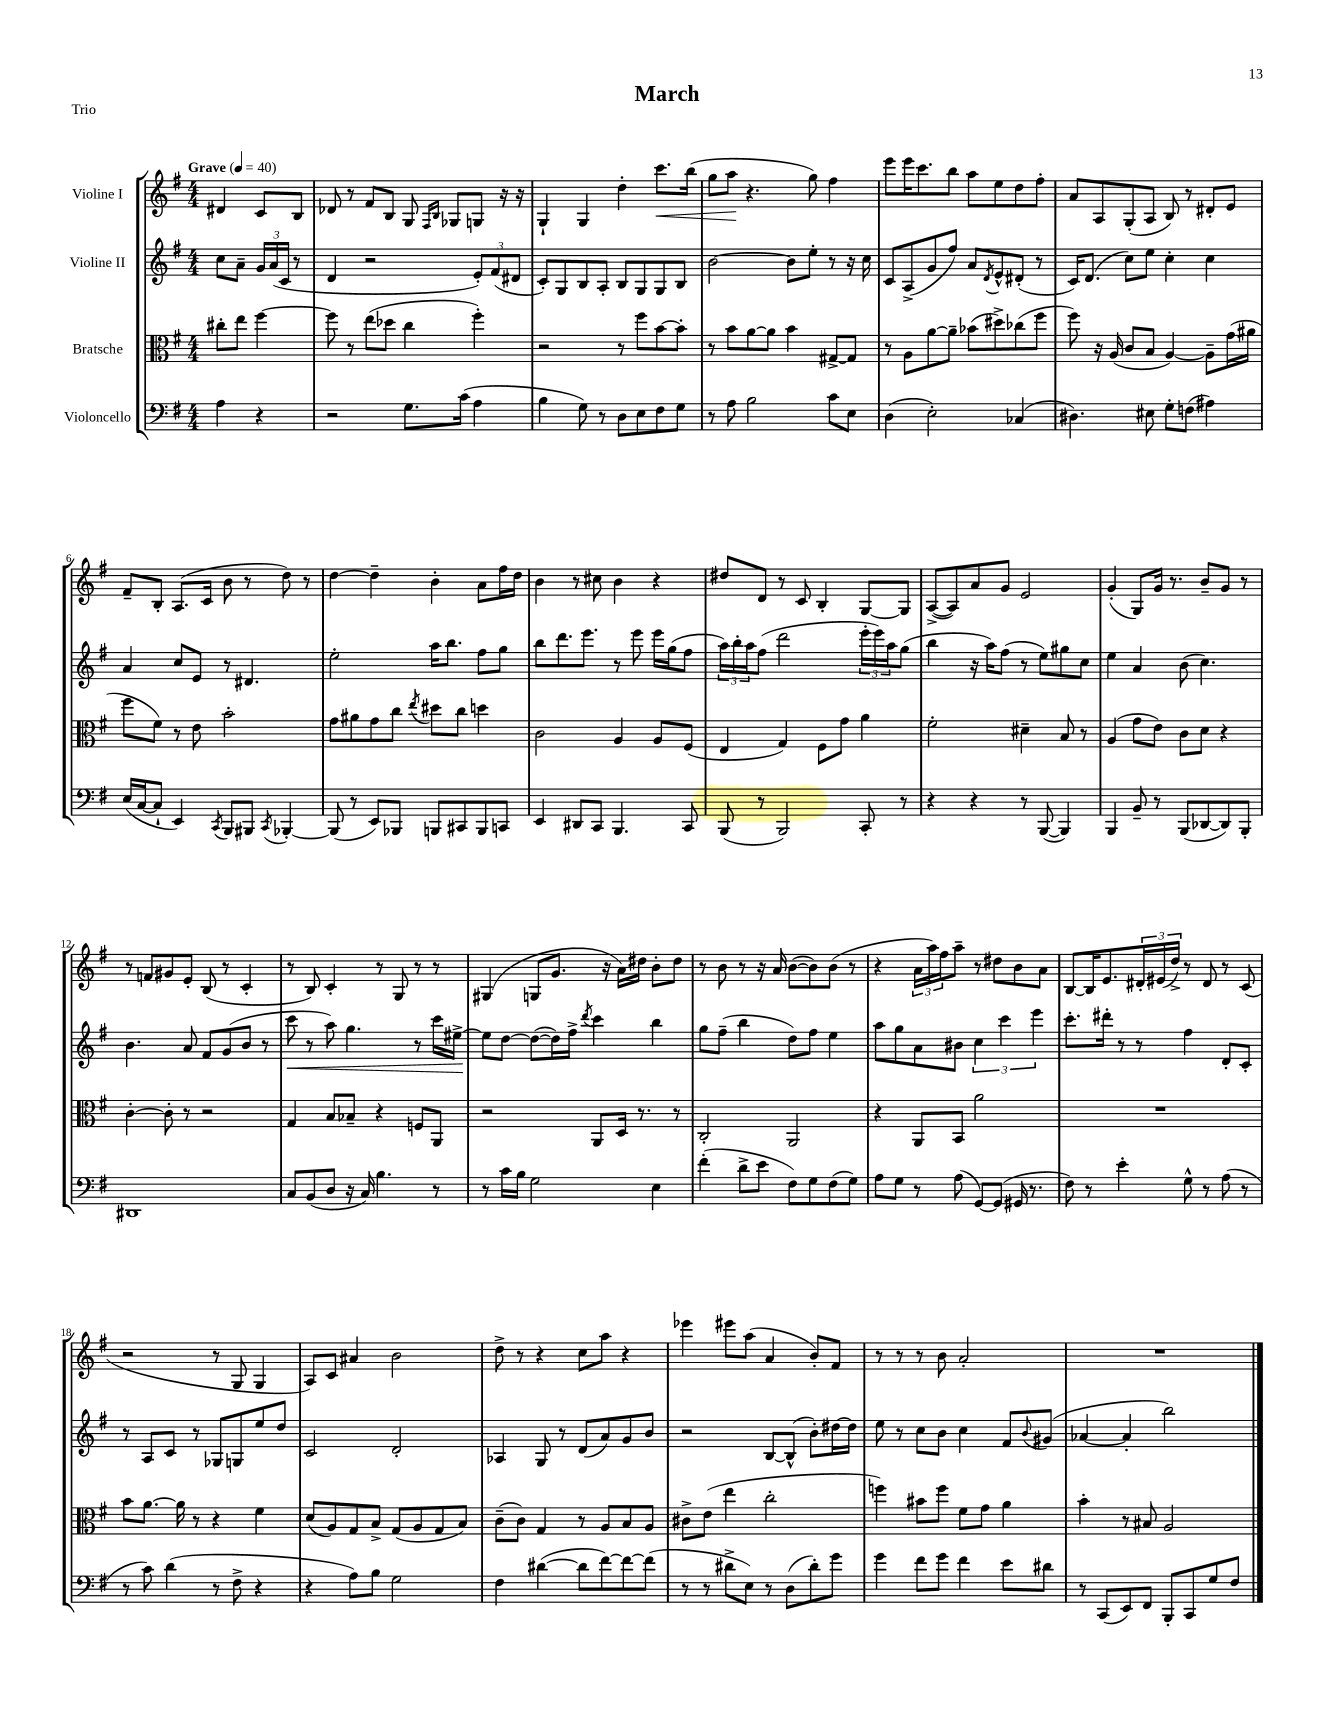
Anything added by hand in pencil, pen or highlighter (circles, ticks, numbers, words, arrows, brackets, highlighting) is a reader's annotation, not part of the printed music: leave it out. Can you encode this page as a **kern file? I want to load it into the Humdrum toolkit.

**kern	**kern	**kern	**dynam	**kern	**dynam
*part4	*part3	*part2	*part2	*part1	*part1
*staff4	*staff3	*staff2	*staff2	*staff1	*staff1
*I"Violoncello	*I"Bratsche	*I"Violine II	*	*I"Violine I	*
*clefF4	*clefC3	*clefG2	*	*clefG2	*
*k[f#]	*k[f#]	*k[f#]	*	*k[f#]	*
*M4/4	*M4/4	*M4/4	*	*M4/4	*
*MM40	*MM40	*MM40	*	*MM40	*
=	=	=	=	=	=
!	!	!	!	!LO:TX:a:B:t=Grave	!
4A\	8cc#X'\L	8cc\L	.	4d#X/	.
.	8ee\J	8a~\J	.	.	.
4r	[4ff#\	24g/LL	.	8c/L	.
.	.	(24a/	.	.	.
.	.	24c/JJ	.	.	.
.	.	8r	.	8B/J	.
=1	=1	=1	=1	=1	=1
2r	8ff#\]	4d/	.	8d-X/	.
.	8r	.	.	8r	.
.	(8ee\L	2r	.	8f#/L	.
.	8dd-X\J	.	.	8B/J	.
8.G\L	4cc\	.	.	8G/	.
.	.	.	.	16qqF#/LL	.
.	.	.	.	16qqB/JJ	.
.	.	.	.	8G-X/L	.
(16c\Jk	.	.	.	.	.
4A\	4ff#'\)	12e'/L)	.	8Gn/J	.
.	.	(12f#/	.	.	.
.	.	.	.	16r	.
.	.	12d#X/J	.	.	.
.	.	.	.	16r	.
=2	=2	=2	=2	=2	=2
4B\	2r	8c'/L)	.	4G`/	.
.	.	8G/	.	.	.
8G\)	.	8B/	.	4G/	.
8r	.	8A'/J	.	.	.
8D\L	8r	8B/L	.	4dd'\	.
8E\	8ff#\L	8G/	.	.	.
!	!	!	!	!	!LO:HP:b
8F#\	[8b\	8G/	.	8.ccc\L	<
8G\J	8b'\J]	8B/J	.	.	.
.	.	.	.	(16bb\Jk	.
=3	=3	=3	=3	=3	=3
8r	8r	[2b\	.	8gg\L	.
8A\	8b\L	.	.	8aa\J	.
2B\	[8a\	.	.	4.r	[
.	8a\J]	.	.	.	.
.	4b\	8b\L]	.	.	.
.	.	8ee'\J	.	8gg\)	.
8c\L	[8G#X^/L	8r	.	4ff#\	.
8E\J	8G#/J]	16r	.	.	.
.	.	16cc\	.	.	.
=4	=4	=4	=4	=4	=4
(4D\	8r	8c/L	.	8eee\L	.
.	8A\L	(8A^/	.	16eee\K	.
.	.	.	.	8.ccc\	.
2E'\)	[8a\	8g/	.	.	.
.	8a~\J]	8ff#/J)	.	8bb\J	.
.	(8b-X\L	8a/L	.	8aa\L	.
.	.	8qd/	.	.	.
.	8dd#X^\)	8e^^/	.	8ee\	.
(4C-X/	(8cc-X\	(8d#X'/J	.	8dd\	.
.	8ff#\J	8r	.	8ff#'\J	.
=5	=5	=5	=5	=5	=5
4.D#X\)	8ff#\)	16c/KL)	.	8a/L	.
.	.	(8.d/J	.	.	.
.	16r	.	.	8A/	.
.	(16A/	.	.	.	.
.	8c/L	8cc\L)	.	(8G'/	.
8E#X\	8B/J	8ee\J	.	8A/J	.
8G'\L	[4A/)	4cc'\	.	8B/)	.
(8Fn\J	.	.	.	8r	.
4A#X\)	8A~\L]	4cc\	.	8d#X'/L	.
.	(16g\L	.	.	8e/J	.
.	16a#X\JJ	.	.	.	.
!!LO:LB:g=z
=6	=6	=6	=6	=6	=6
(16E/LL	8ff#\L	4a/	.	8f#~/L	.
[16C/J	.	.	.	.	.
8C`/J]	8f#\J)	.	.	8B'/J	.
4EE/)	8r	8cc/L	.	(8.A/L	.
.	8e\	8e/J	.	.	.
.	.	.	.	16c/Jk	.
8qCC/	.	.	.	.	.
8BBB/L	2b'\	8r	.	8b\	.
8BBB#X/J	.	4.d#X/	.	8r	.
8qCC/	.	.	.	.	.
[4BBB-X'/	.	.	.	8dd\)	.
.	.	.	.	8r	.
=7	=7	=7	=7	=7	=7
(8BBB-/]	8g\L	2ee'\	.	[4dd\	.
8r	8a#X\	.	.	.	.
8EE/L)	8g\	.	.	4dd~\]	.
8BBB-X/J	8cc\J	.	.	.	.
.	8qee/	.	.	.	.
8BBBn/L	8dd#X\L	16aa\KL	.	4b'\	.
.	.	8.bb\J	.	.	.
8CC#X/	8cc\J	.	.	.	.
8BBB/	4ddn\	8ff#\L	.	8a\L	.
8CCn/J	.	8gg\J	.	16ff#\L	.
.	.	.	.	16dd\JJ	.
=8	=8	=8	=8	=8	=8
4EE/	2c\	8bb\L	.	4b\	.
.	.	8.ddd\	.	.	.
8DD#X/L	.	.	.	8r	.
.	.	8.eee\J	.	.	.
8CC/J	.	.	.	8cc#X\	.
4.BBB/	4A/	8r	.	4b\	.
.	.	8eee\	.	.	.
.	8A/L	16eee\LL	.	4r	.
.	.	(16gg\J	.	.	.
8CC/	(8F#/J	8ff#\J	.	.	.
=9	=9	=9	=9	=9	=9
(8BBB/	4E/	24aa\LL)	.	8dd#X/L	.
.	.	24bb'\	.	.	.
.	.	24aa\J	.	.	.
8r	.	(8ff#\J	.	8d/J	.
2BBB/)	4G/)	2ddd\	.	8r	.
.	.	.	.	8c/	.
.	8F#\L	.	.	4B'/	.
.	8g\J	.	.	.	.
8CC'/	4a\	24eee'\LL	.	[8G/L	.
.	.	24eee\)	.	.	.
.	.	24aa\J	.	.	.
8r	.	(8gg\J	.	8G/J]	.
=10	=10	=10	=10	=10	=10
4r	2f#'\	4bb\	.	([8A^/L	.
.	.	.	.	8A/])	.
4r	.	16r	.	8a/	.
.	.	16aa\KL)	.	.	.
.	.	(8ff#\J	.	8g/J	.
8r	4d#X~\	8r	.	2e/	.
([8BBB/	.	8ee\L)	.	.	.
4BBB/])	8B/	8gg#X\	.	.	.
.	8r	8cc\J	.	.	.
=11	=11	=11	=11	=11	=11
4BBB/	(4A/	4ee\	.	(4g'/	.
8BB~/	8g\L	4a/	.	8G/L)	.
8r	8e\J)	.	.	16g/Jk	.
.	.	.	.	8.r	.
(8BBB/L	8c\L	(8b\	.	.	.
[8DD-X/	8d\J	4.cc\)	.	8b~/L	.
8DD-/])	4r	.	.	8g/J	.
8BBB'/J	.	.	.	8r	.
!!LO:LB:g=z
=12	=12	=12	=12	=12	=12
1DD#X	[4c'\	4.b\	.	8r	.
.	.	.	.	8fn/L	.
.	8c'\]	.	.	8g#X/	.
.	8r	8a/	.	8e'/J	.
.	2r	8f#/L	.	(8B/	.
.	.	(8g/	.	8r	.
.	.	8b/J	.	4c'/	.
.	.	8r	.	.	.
=13	=13	=13	=13	=13	=13
!	!	!	!LO:HP:b	!	!
8C/L	4G/	8ccc\	<	8r	.
(8BB/	.	8r	.	8B/)	.
8D/J	8B/L	8aa\)	.	4c'/	.
16r	8B-X~/J	4.gg\	.	.	.
16C/)	.	.	.	.	.
4.B\	4r	.	.	8r	.
.	.	.	.	8G/	.
.	8Fn/L	8r	.	8r	.
8r	8AA/J	16ccc\LL	.	8r	.
.	.	[16ee#X^\JJ	.	.	.
=14	=14	=14	=14	=14	=14
8r	2r	8ee#\L]	.	(4G#X/	.
16c\LL	.	[8dd\J	[	.	.
16B\JJ	.	.	.	.	.
2G\	.	(8dd\L_	.	8Gn/L	.
.	.	16dd\L])	.	8.g/J	.
.	.	16ff#^\JJ	.	.	.
.	.	8qddd/	.	.	.
.	8AA/L	4ccc\	.	.	.
.	.	.	.	16r	.
.	16D/Jk	.	.	16a\LL)	.
.	8.r	.	.	16dd#X\JJ	.
4E\	.	4bb\	.	8b'\L	.
.	8r	.	.	8dd#\J	.
=15	=15	=15	=15	=15	=15
(4f#'\	2C'/	8gg\L	.	8r	.
.	.	(8ff#~\J	.	8b\	.
8d^\L	.	4bb\	.	8r	.
8e\J	.	.	.	16r	.
.	.	.	.	16a/	.
8F#\L)	2AA/	8dd\L)	.	([8b\L	.
8G\	.	8ff#\J	.	8b\])	.
(8F#\	.	4ee\	.	(8b\J	.
8G\J)	.	.	.	8r	.
=16	=16	=16	=16	=16	=16
8A\L	4r	8aa\L	.	4r	.
8G\J	.	8gg\	.	.	.
8r	8AA/L	8a\	.	24a\LL	.
.	.	.	.	24aa\)	.
.	.	.	.	24ff#\J	.
(8A\	8BB/J	8b#X\J	.	8aa~\J	.
[8GG/L)	2a\	6cc\	.	8r	.
(8GG/J]	.	.	.	8dd#X\L	.
.	.	6ccc\	.	.	.
16GG#X/	.	.	.	8b\	.
8.r	.	.	.	.	.
.	.	6eee\	.	.	.
.	.	.	.	8a\J	.
=17	=17	=17	=17	=17	=17
8F#\)	1r	8.ccc'\L	.	[8B/L	.
8r	.	.	.	16B/K]	.
.	.	16ddd#X'\Jk	.	8.e/	.
4e'\	.	8r	.	.	.
.	.	8r	.	24d#X'/L	.
.	.	.	.	(24e#X/	.
.	.	.	.	24dd^/JJ)	.
8G^^\	.	4ff#\	.	8r	.
8r	.	.	.	8d#/	.
(8A\	.	8d'/L	.	8r	.
8r	.	8c'/J	.	(8c/	.
!!LO:LB:g=z
=18	=18	=18	=18	=18	=18
8r	8b\L	8r	.	2r	.
8c\)	[8.a\J	8A/L	.	.	.
(4d\	.	8c/J	.	.	.
.	16a\]	.	.	.	.
.	8r	8r	.	.	.
8r	4r	8G-X/L	.	8r	.
8F#^\	.	8Gn/	.	8G/	.
4r	4f#\	8ee/	.	4G/	.
.	.	8dd/J	.	.	.
=19	=19	=19	=19	=19	=19
4r	(8d/L	2c/	.	8A/L)	.
.	8A/)	.	.	8c/J	.
8A\L)	8G/	.	.	4a#X/	.
8B\J	8B^/J	.	.	.	.
2G\	(8G/L	2d'/	.	2b\	.
.	8A/	.	.	.	.
.	8G/	.	.	.	.
.	8B/J)	.	.	.	.
=20	=20	=20	=20	=20	=20
4F#\	(8c~\L	4A-X/	.	8dd^\	.
.	8c\J)	.	.	8r	.
([4d#X\	4G/	8G/	.	4r	.
.	.	8r	.	.	.
8d#\L]	8r	(8d/L	.	8cc\L	.
[8f#\)	8A/L	8a/)	.	8aa\J	.
8f#\_	8B/	8g/	.	4r	.
(8f#\J]	8A/J	8b/J	.	.	.
=21	=21	=21	=21	=21	=21
8r	8c#X^\L	2r	.	4eee-X\	.
8r	(8e\J	.	.	.	.
8d#X^\L	4ee\	.	.	8eee#X\L	.
8E\J)	.	.	.	(8aa\J	.
8r	2cc'\	[8B/L	.	4a/	.
(8D\L	.	(8B^^/J]	.	.	.
8d#'\)	.	8b'\L)	.	8b'/L)	.
8g\J	.	[16dd#X\L	.	8f#/J	.
.	.	16dd#\JJ]	.	.	.
=22	=22	=22	=22	=22	=22
4g\	4ffn\)	8ee\	.	8r	.
.	.	8r	.	8r	.
8f#\L	8b#X\L	8cc\L	.	8r	.
8g\J	8ff\J	8b\J	.	8b\	.
4f#\	8f#\L	4cc\	.	2a'/	.
.	8g\J	.	.	.	.
8e\L	4a\	8f#/L	.	.	.
.	.	8qqb/	.	.	.
8d#X\J	.	(8g#X/J	.	.	.
=23	=23	=23	=23	=23	=23
8r	4b'\	[4a-X/	.	1r	.
(8CC/L	.	.	.	.	.
8EE/)	8r	4a-'/]	.	.	.
8FF#/J	8B#X/	.	.	.	.
8BBB'/L	2A/	2bb\)	.	.	.
8CC/	.	.	.	.	.
8G/	.	.	.	.	.
8F#/J	.	.	.	.	.
==	==	==	==	==	==
*-	*-	*-	*-	*-	*-
